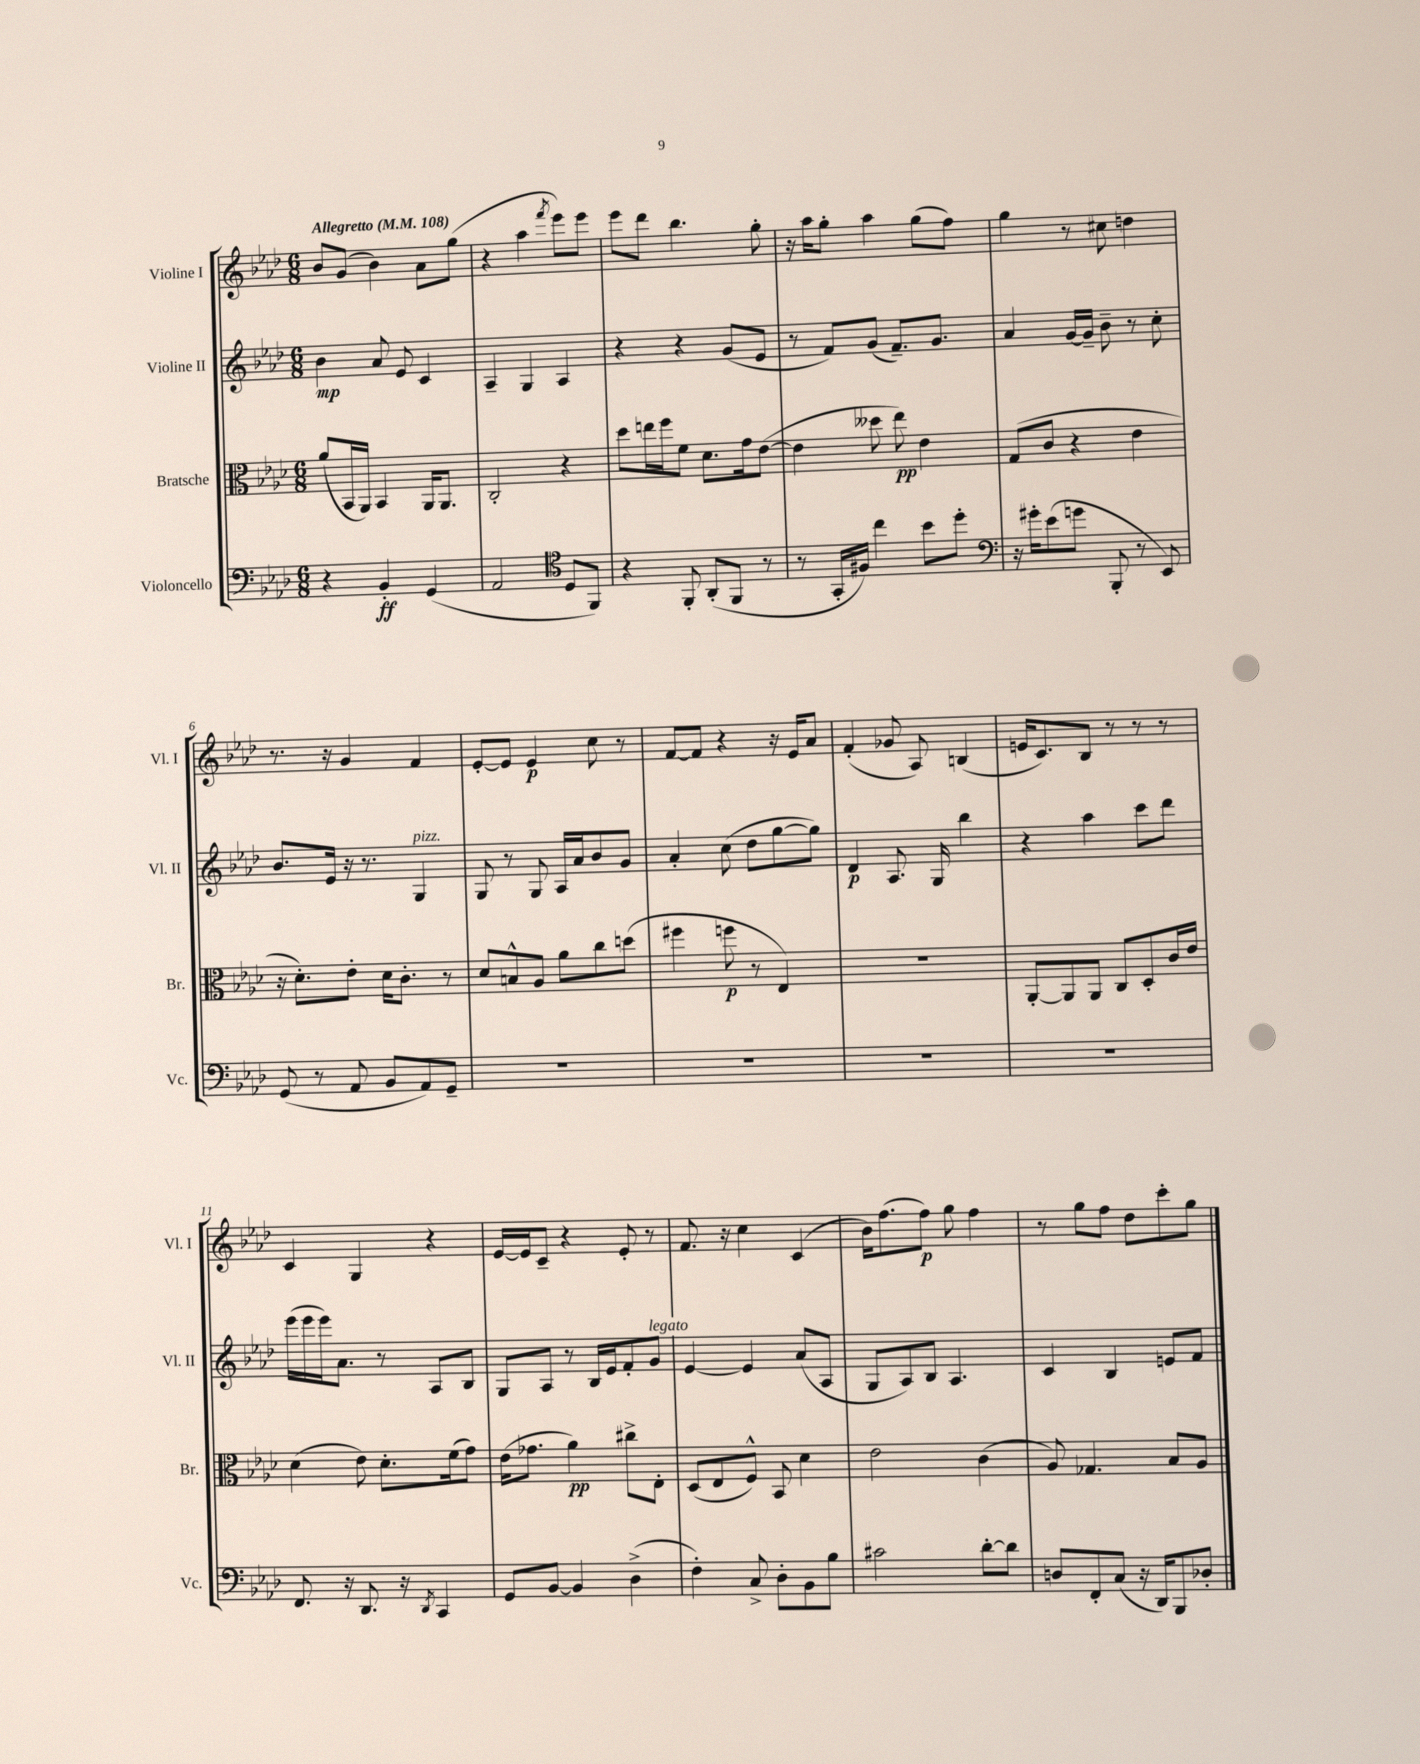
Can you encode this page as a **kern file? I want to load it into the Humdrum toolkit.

**kern	**dynam	**kern	**dynam	**kern	**dynam	**kern	**dynam
*part4	*part4	*part3	*part3	*part2	*part2	*part1	*part1
*staff4	*staff4	*staff3	*staff3	*staff2	*staff2	*staff1	*staff1
*I"Violoncello	*	*I"Bratsche	*	*I"Violine II	*	*I"Violine I	*
*I'Vc.	*	*I'Br.	*	*I'Vl. II	*	*I'Vl. I	*
*clefF4	*	*clefC3	*	*clefG2	*	*clefG2	*
*k[b-e-a-d-]	*	*k[b-e-a-d-]	*	*k[b-e-a-d-]	*	*k[b-e-a-d-]	*
*M6/8	*	*M6/8	*	*M6/8	*	*M6/8	*
*MM108	*	*MM108	*	*MM108	*	*MM108	*
=1	=1	=1	=1	=1	=1	=1	=1
!	!	!	!	!	!	!LO:TX:a:B:t=Allegretto	!
4r	.	(8a-/L	.	4b-\	mp	8b-/L	.
.	.	16BB-/L	.	.	.	(8g/J	.
.	.	16AA-/JJ)	.	.	.	.	.
4BB-'/	ff	4BB-/	.	8a-/	.	4b-\)	.
.	.	.	.	8e-/	.	.	.
(4GG/	.	16AA-/KL	.	4c/	.	8a-\L	.
.	.	8.AA-/J	.	.	.	.	.
.	.	.	.	.	.	(8gg\J	.
=2	=2	=2	=2	=2	=2	=2	=2
2AA-/	.	2C'/	.	4A-~/	.	4r	.
.	.	.	.	4G/	.	4aa-\	.
*clefC4	*	*	*	*	*	*	*
.	.	.	.	.	.	8qfff/	.
8D-/L	.	4r	.	4A-/	.	8eee-\L)	.
8FF/J)	.	.	.	.	.	8eee-\J	.
=3	=3	=3	=3	=3	=3	=3	=3
4r	.	8dd-\L	.	4r	.	8eee-\L	.
.	.	16een\L	.	.	.	8ddd-\J	.
.	.	16ff\J	.	.	.	.	.
8FF'/	.	8f\J	.	4r	.	4.bb-\	.
(8AA-'/L	.	8.d-\L	.	.	.	.	.
8FF/J	.	.	.	(8g/L	.	.	.
.	.	16g\k	.	.	.	.	.
8r	.	([8e-\J	.	8e-/J	.	8gg'\	.
=4	=4	=4	=4	=4	=4	=4	=4
8r	.	4e-\]	.	8r	.	16r	.
.	.	.	.	.	.	16aa-\KL	.
16GG'/LL	.	.	.	8f/L)	.	8gg'\J	.
16F#X/JJ)	.	.	.	.	.	.	.
4cc\	.	8dd--X\	.	(8g/J	.	4aa-\	.
.	.	8ee-\)	pp	8.f~/L)	.	.	.
8b-\L	.	4e-\	.	.	.	(8gg\L	.
.	.	.	.	8.g/J	.	.	.
8dd-'\J	.	.	.	.	.	8ff\J)	.
=5	=5	=5	=5	=5	=5	=5	=5
*clefF4	*	*	*	*	*	*	*
16r	.	(8G/L	.	4a-/	.	4gg\	.
16g#X'\KL	.	.	.	.	.	.	.
(8e-\	.	8c/J	.	.	.	.	.
8gn\J	.	4r	.	[16g/LL	.	8r	.
.	.	.	.	16g~/JJ]	.	.	.
8BBB-'/	.	.	.	8b-~\	.	8cc#X\	.
8r	.	4e-\	.	8r	.	4ddn\	.
8EE-/)	.	.	.	8cc'\	.	.	.
!!LO:LB:g=z
=6	=6	=6	=6	=6	=6	=6	=6
(8GG/	.	16r	.	8.b-/L	.	8.r	.
.	.	8.d-'\L)	.	.	.	.	.
8r	.	.	.	.	.	.	.
.	.	.	.	16e-/Jk	.	16r	.
8AA-/	.	8e-'\J	.	16r	.	4g/	.
.	.	.	.	8.r	.	.	.
8BB-/L	.	16d-\KL	.	.	.	.	.
.	.	8.c'\J	.	.	.	.	.
!	!	!	!	!LO:TX:a:i:t=pizz.	!	!	!
8AA-/)	.	.	.	4G/	.	4f/	.
8GG~/J	.	8r	.	.	.	.	.
=7	=7	=7	=7	=7	=7	=7	=7
2.r	.	8d-/L	.	8G/	.	[8e-'/L	.
.	.	8Bn^^/	.	8r	.	8e-/J]	.
.	.	8A-/J	.	8G/	.	4e-/	p
.	.	8a-\L	.	16A-/LL	.	.	.
.	.	.	.	16a-/J	.	.	.
.	.	8cc\	.	8b-/	.	8cc\	.
.	.	(8ddn\J	.	8g/J	.	8r	.
=8	=8	=8	=8	=8	=8	=8	=8
2.r	.	4ff#X\	.	4a-'/	.	[8f/L	.
.	.	.	.	.	.	8f/J]	.
.	.	8ffn\	p	(8cc\	.	4r	.
.	.	8r	.	8dd-\L	.	.	.
.	.	4E-/)	.	[8gg\	.	16r	.
.	.	.	.	.	.	16e-/KL	.
.	.	.	.	8gg\J])	.	8a-/J	.
=9	=9	=9	=9	=9	=9	=9	=9
2.r	.	2.r	.	4d-/	p	(4f'/	.
.	.	.	.	8.A-/	.	8g-X/	.
.	.	.	.	.	.	8A-/)	.
.	.	.	.	16G/	.	.	.
.	.	.	.	4bb-\	.	(4Bn/	.
=10	=10	=10	=10	=10	=10	=10	=10
2.r	.	[8AA-'/L	.	4r	.	16en/KL	.
.	.	.	.	.	.	8.c/)	.
.	.	8AA-/]	.	.	.	.	.
.	.	8AA-/J	.	4aa-\	.	8B-/J	.
.	.	8C/L	.	.	.	8r	.
.	.	8D-'/	.	8ccc\L	.	8r	.
.	.	16c/L	.	8ddd-\J	.	8r	.
.	.	16e-/JJ	.	.	.	.	.
!!LO:LB:g=z
=11	=11	=11	=11	=11	=11	=11	=11
8.FF/	.	(4d-\	.	(16eee-\LL	.	4c/	.
.	.	.	.	16eee-\	.	.	.
.	.	.	.	16eee-\J)	.	.	.
16r	.	.	.	8.a-\J	.	.	.
8.DD-/	.	8e-\)	.	.	.	4G/	.
.	.	8.d-'\L	.	8r	.	.	.
16r	.	.	.	.	.	.	.
8qDD-/	.	.	.	.	.	.	.
4CC/	.	.	.	8A-/L	.	4r	.
.	.	(16f\k	.	.	.	.	.
.	.	8g\J)	.	8B-/J	.	.	.
=12	=12	=12	=12	=12	=12	=12	=12
8GG/L	.	(16e-\KL	.	8G/L	.	[16e-/LL	.
.	.	8.g-X\J	.	.	.	16e-/J]	.
[8BB-/J	.	.	.	8A-/J	.	8c~/J	.
4BB-/]	.	4a-\)	pp	8r	.	4r	.
.	.	.	.	16B-/LL	.	.	.
.	.	.	.	16e-/J	.	.	.
(4D-^\	.	8cc#X^\L	.	8f'/	.	8e-'/	.
!	!	!	!	!LO:TX:a:i:t=legato	!	!	!
.	.	8E-'\J	.	8g/J	.	8r	.
=13	=13	=13	=13	=13	=13	=13	=13
4F'\)	.	(8D-/L	.	[4e-/	.	8.f/	.
.	.	8E-/	.	.	.	.	.
.	.	.	.	.	.	16r	.
8C^/	.	8F^^/J)	.	4e-/]	.	4cc\	.
8D-'\L	.	8BB-/	.	.	.	.	.
8BB-\	.	4d-\	.	(8a-/L	.	(4c/	.
8B-\J	.	.	.	8A-/J	.	.	.
=14	=14	=14	=14	=14	=14	=14	=14
2c#X\	.	2e-\	.	8G/L	.	16b-\KL)	.
.	.	.	.	.	.	(8.ff\	.
.	.	.	.	8A-/)	.	.	.
.	.	.	.	8B-/J	.	8ff\J)	p
.	.	.	.	4.A-/	.	8gg\	.
[8d-'\L	.	(4c\	.	.	.	4ff\	.
8d-\J]	.	.	.	.	.	.	.
=15	=15	=15	=15	=15	=15	=15	=15
8Dn/L	.	8A-/)	.	4c/	.	8r	.
8FF'/	.	4.G-X/	.	.	.	8gg\L	.
(8C/J	.	.	.	4B-/	.	8ff\J	.
16r	.	.	.	.	.	8dd-\L	.
16DD-/KL)	.	.	.	.	.	.	.
8BBB-/	.	8B-/L	.	8en/L	.	8ccc'\	.
8D-X'/J	.	8A-/J	.	8f/J	.	8gg\J	.
==	==	==	==	==	==	==	==
*-	*-	*-	*-	*-	*-	*-	*-
